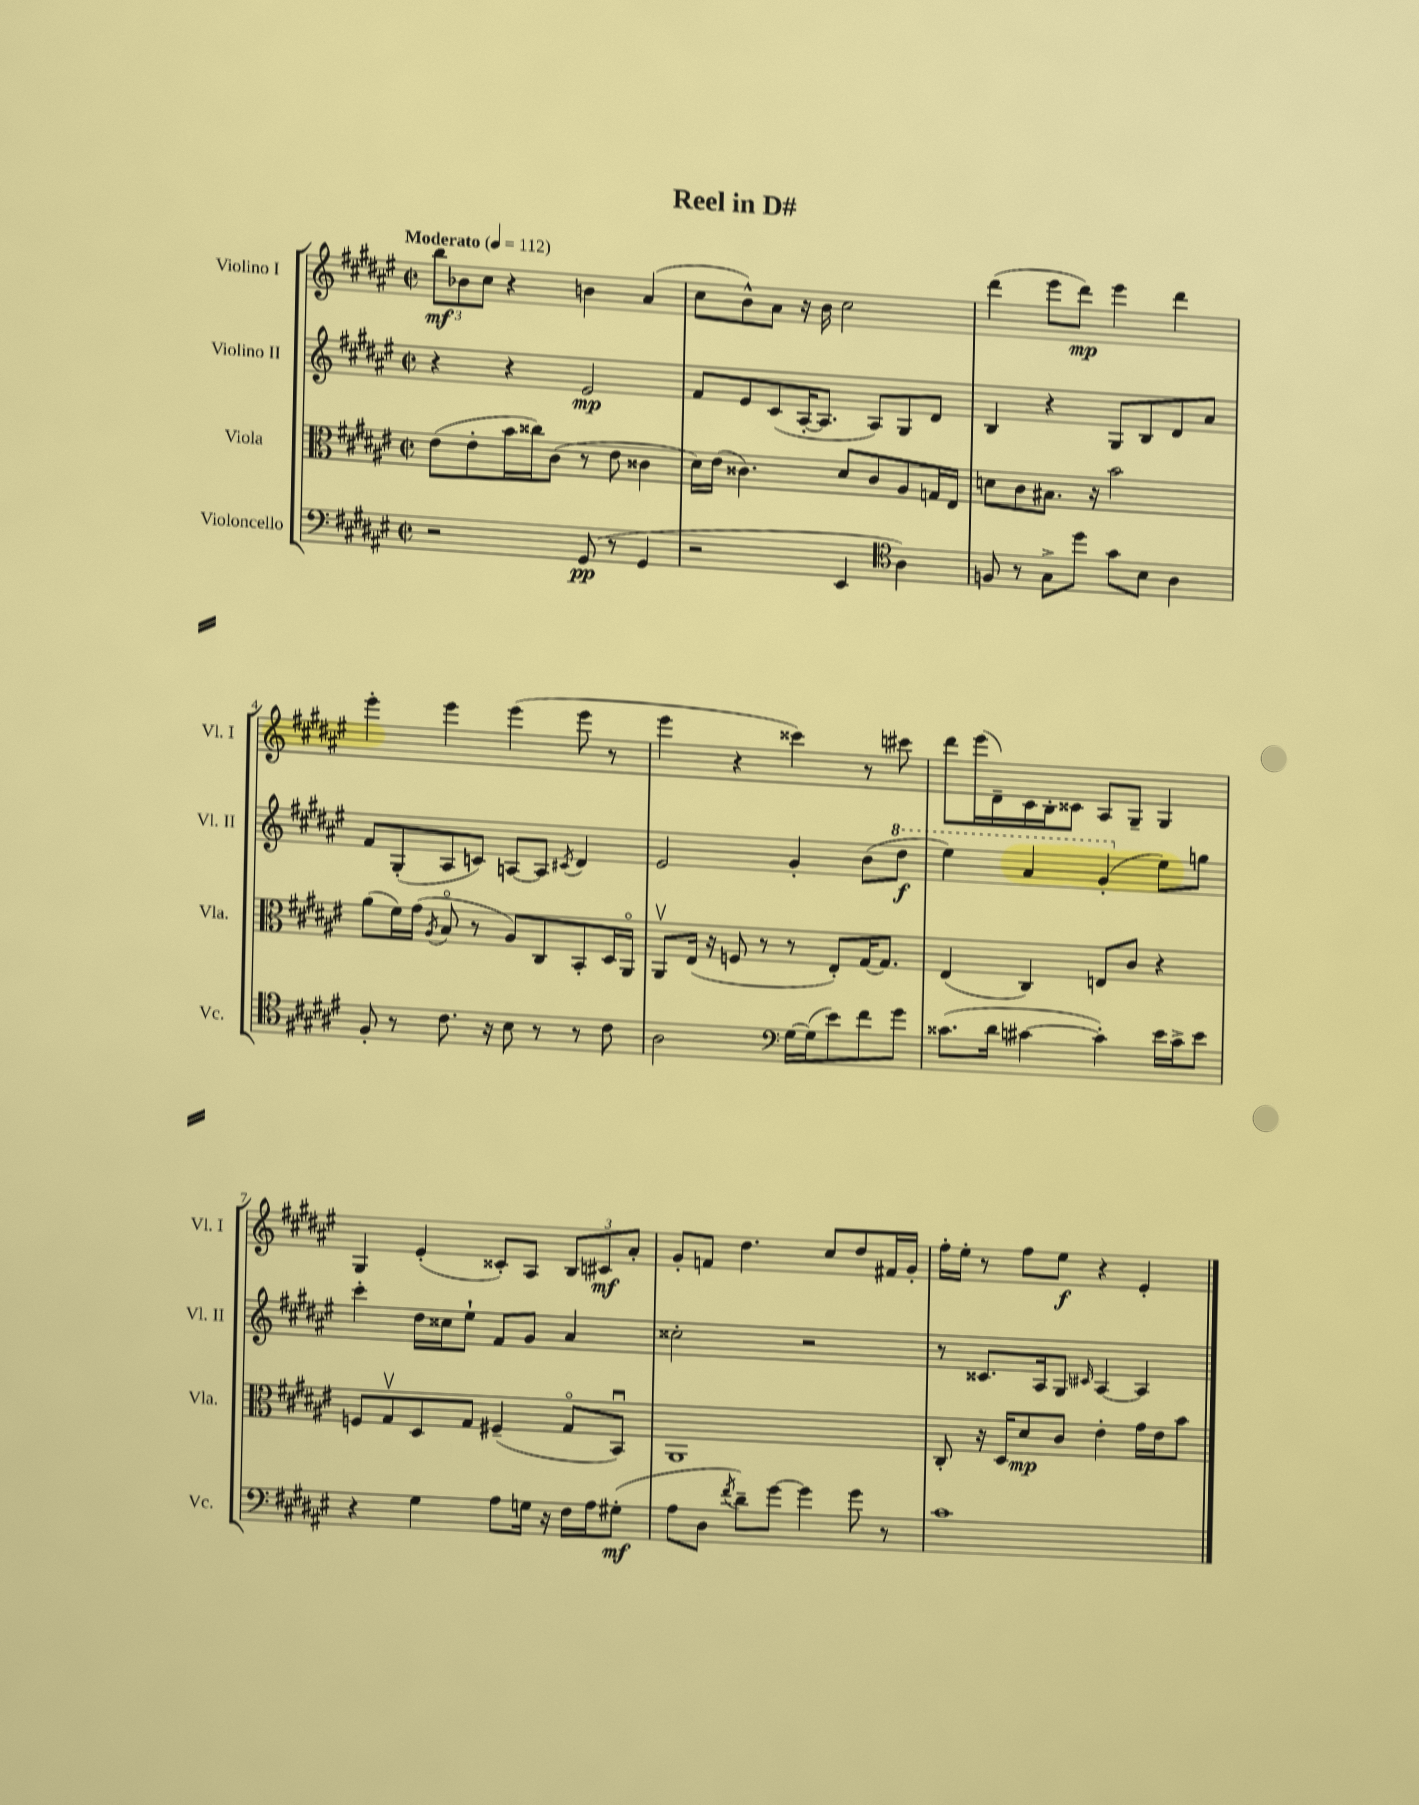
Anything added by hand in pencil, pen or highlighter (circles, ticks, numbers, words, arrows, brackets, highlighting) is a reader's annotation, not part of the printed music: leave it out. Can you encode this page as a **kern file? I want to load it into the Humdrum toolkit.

**kern	**kern	**kern	**kern
*staff4	*staff3	*staff2	*staff1
*clefF4	*clefC3	*clefG2	*clefG2
*k[f#c#g#d#a#e#]	*k[f#c#g#d#a#e#]	*k[f#c#g#d#a#e#]	*k[f#c#g#d#a#e#]
*M2/2	*M2/2	*M2/2	*M2/2
*met(c|)	*met(c|)	*met(c|)	*met(c|)
*MM112	*MM112	*MM112	*MM112
2r	(8e#\L	4r	12bb\L
.	.	.	12b-\
.	8e#'\	.	.
.	.	.	12cc#\J
.	16b\L	4r	4r
.	16cc##\J)	.	.
.	(8c#\J	.	.
(8GG#/	8r	2e#/	4b\
8r	8e#\	.	.
4GG#/	4c##\	.	(4a#/
=	=	=	=
2r	16d#\LL)	8f#/L	8cc#\L
.	(16e#\JJ	.	.
.	4.c##\)	8e#/	8b^^\)
.	.	(8c#/	8a#\J
.	.	[16A#'/K	16r
.	.	8.A#/]J	16b\
4EE#/	8d#/L	.	2cc#\
.	8c##/	8A#/L)	.
*clefC4	*	*	*
4A#\)	8A#/	8G#/	.
.	16G/L	8d#/J	.
.	16E#/JJ	.	.
=	=	=	=
8F/	8d\L	4B/	(4ddd#\
8r	8c#\	.	.
8G#^\L	8.B#\J	4r	8eee#\L
8dd#\J	.	.	8ddd#\J)
.	16r	.	.
8g#\L	2b\	8G#/L	4eee#\
8B\J	.	8B/	.
4A#\	.	8d#/	4ddd#\
.	.	8a#/J	.
=	=	=	=
8F#'/	(8a#\L	8f#/L	4eee#'\
8r	16f#\L)	(8G#'/	.
.	(16g#\JJ	.	.
.	8qA#/	.	.
8.c#\	8Bo/	8A#/	4eee#\
.	8r	8c/J)	.
16r	.	.	.
8B\	8A#/L)	[8A/L	(4eee#\
8r	8C#/	8A/]J	.
.	.	8qc#/	.
8r	8BB'/	4d#/	8eee#\
8c#\	16D#/L	.	8r
.	16AA#o/JJ	.	.
=	=	=	=
2A#\	8AA#v/L	2e#/	4eee#\
.	(16E#/Jk	.	.
.	16r	.	.
.	8F/	.	4r
.	8r	.	.
*clefF4	*	*	*
[16G#\LL	8r	4g#'/	4ccc##\)
(16G#\]J	.	.	.
8e#\)	8E#'/L)	.	.
8f#\	[16G#/K	(8b\L	8r
.	8.G#/]J	.	.
8g#\J	.	8ddd#\J	8ccc#\
=	=	=	=
(8.c##\L	(4E#/	4eee#\)	8ddd#\L
.	.	.	(16eee#\L
16d#\Jk	.	.	16d#~\)
[4c#\	4C#/)	4aa#/	16c#\
.	.	.	16B'\J
.	.	.	8c##\J
4c#'\])	8E/L	(4gg#'/	8A#/L
.	8c#/J	.	8G#~/J
16e#\LL	4r	8ee#\L)	4G#/
16c#^\J	.	.	.
8e#\J	.	8gg\J	.
=	=	=	=
4r	8F/L	4ccc#'\	4G#/
.	8G#v/	.	.
4G#\	8D#/	16dd#\LL	(4e#'/
.	.	16cc##\J	.
.	8G#/J	8ee#`\J	.
8A#\L	(4F#~/	8f#/L	8c##'/L)
16G\Jk	.	8g#/J	8A#/J
16r	.	.	.
16F#\LL	8G#o/L	4a#/	12B/L
16A#\J	.	.	.
.	.	.	12c#/
(8G#'\J	8BBu/J)	.	.
.	.	.	12a#'/J
=	=	=	=
8A#\L	1AA#	2cc##'\	8g#'/L
8D#\J	.	.	8f/J
8qf#/	.	.	.
8d#~\L)	.	.	4.dd#\
[8g#\J	.	.	.
4g#\]	.	2r	.
.	.	.	8cc#/L
8g#\	.	.	8dd#/
8r	.	.	16f#/L
.	.	.	16g#'/JJ
=	=	=	=
1c#	8C#'/	8r	16ff#'\LL
.	.	.	16ee#'\JJ
.	16r	8.c##/L	8r
.	16D#/LK	.	.
.	8d#/	.	8ff#\L
.	.	16A#/k	.
.	8c#/J	8G#/J	8ee#\J
.	.	16qqc#/	.
.	4e#'\	[4A#/	4r
.	16g#\LL	4A#/]	4e#'/
.	16e#\J	.	.
.	8b\J	.	.
==	==	==	==
*-	*-	*-	*-
